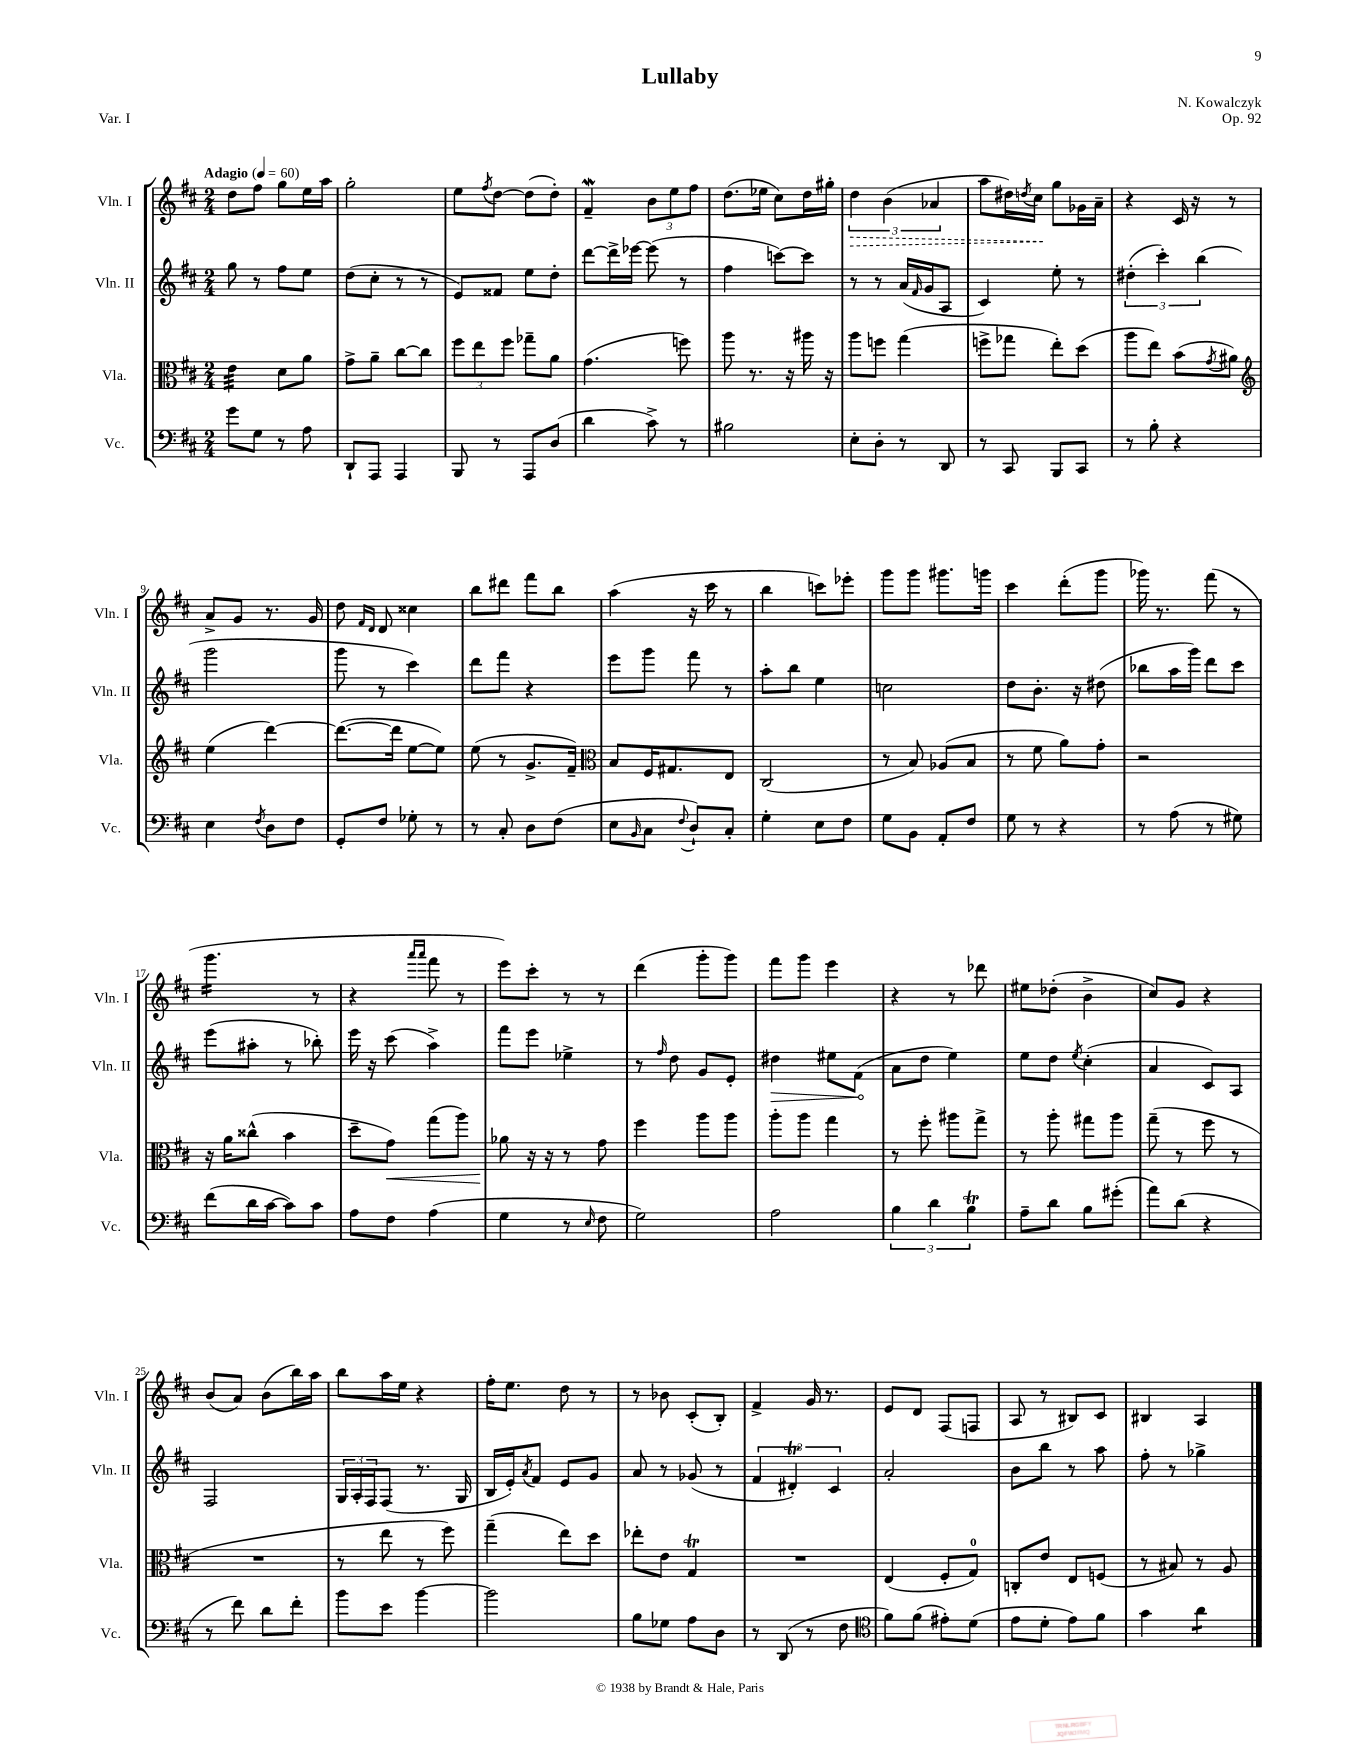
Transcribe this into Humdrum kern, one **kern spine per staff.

**kern	**kern	**kern	**kern
*staff4	*staff3	*staff2	*staff1
*clefF4	*clefC3	*clefG2	*clefG2
*k[f#c#]	*k[f#c#]	*k[f#c#]	*k[f#c#]
*M2/4	*M2/4	*M2/4	*M2/4
*MM60	*MM60	*MM60	*MM60
8g\L	4e\	8gg\	8dd\L
8G\J	.	8r	8ff#\J
8r	8d\L	8ff#\L	8gg\L
8A\	8a\J	8ee\J	16ee\L
.	.	.	16aa\JJ
=	=	=	=
8DD`/L	8g^\L	(8dd\L	2gg'\
8AAA/J	8a~\J	8cc#'\J	.
4AAA/	[8cc#\L	8r	.
.	8cc#\]J	8r	.
=	=	=	=
8BBB/	12ff#\L	8e/L)	8ee\L
.	12ee\	.	.
.	.	.	8qff#/
8r	.	8f##/J	[8dd\J
.	12ff#\J	.	.
8AAA/L	8gg-~\L	8ee\L	(8dd\]L
(8D/J	8a\J	8dd'\J	8dd'\J)
=	=	=	=
4d\	(4.g\	[8ddd\L	4f#~/
.	.	16ddd^\]L	.
.	.	[16eee-\JJ	.
8c#^\)	.	(8eee-\]	12b\L
.	.	.	12ee\
8r	8ff\)	8r	.
.	.	.	12ff#\J
=	=	=	=
2B#\	8aa\	4ff#\	(8.dd\L
.	8.r	.	.
.	.	.	16ee-\Jk
.	.	[8ccc\L)	8cc#\L)
.	16r	.	.
.	16aa#\	8ccc\]J	16dd\L
.	16r	.	16gg#'\JJ
=	=	=	=
8E'\L	8aa\L	8r	6dd\
8D'\J	8ff\J	8r	.
.	.	.	(6b\
8r	(4gg\	(16a/LL	.
.	.	16qqf#/	.
.	.	16g/J	.
.	.	.	6a-/
8DD/	.	8A/J	.
=	=	=	=
8r	8ff^\L	4c#/)	8aa\L
8CC#/	8gg-\J	.	16dd#\L)
.	.	.	8qdd/
.	.	.	16cc#\JJ
8BBB/L	8ee'\L)	8ee'\	8gg\L
8CC#/J	(8dd\J	8r	16g-\L
.	.	.	16a~\JJ
=	=	=	=
8r	8aa\L	(6dd#'\	4r
8B'\	8ee\J)	.	.
.	.	6ccc#'\)	.
4r	(8b\L	.	16c#/
.	.	.	16r
.	.	(6bb\	.
.	8qg/	.	.
.	8a#\J)	.	8r
=	=	=	=
*	*clefG2	*	*
4E\	(4ee\	2ggg\	8a^/L
.	.	.	8g/J
8qF#/	.	.	.
8D\L	[4ddd\)	.	8.r
8F#\J	.	.	.
.	.	.	16g/
=	=	=	=
8GG'/L	(8.ddd\_L	8ggg\	8dd\
.	.	.	16qqf#/LL
.	.	.	16qqd/JJ
8F#/J	.	8r	8d/
.	16ddd\]Jk	.	.
8G-'\	[8ee\L	4ccc#\)	4cc##\
8r	8ee\]J)	.	.
=	=	=	=
8r	(8ee\	8ddd\L	8bb\L
8C#'/	8r	8fff#\J	8ddd#\J
8D\L	8.g^/L	4r	8fff#\L
(8F#\J	.	.	8bb\J
.	16f#~/Jk)	.	.
=	=	=	=
*	*clefC3	*	*
8E\L	8B/L	8eee\L	(4aa\
16qqBB/	.	.	.
8C#\J	16F#/K	8ggg\J	.
.	8.G#/	.	.
8qqF#/	.	.	.
8D`/L)	.	8fff#\	16r
.	.	.	16ccc#\
8C#'/J	8E/J	8r	8r
=	=	=	=
4G'\	(2C#/	8aa'\L	4bb\
.	.	8bb\J	.
8E\L	.	4ee\	8ccc\L)
8F#\J	.	.	8eee-'\J
=	=	=	=
8G\L	8r	2cc\	8ggg\L
8BB\J	8B/)	.	8ggg\J
8AA'/L	(8A-/L	.	8.ggg#\L
8F#/J	8B/J	.	.
.	.	.	16ggg\Jk
=	=	=	=
8G\	8r	8dd\L	4ccc#\
8r	8f#\	8.b'\J	.
4r	8a\L)	.	(8ddd'\L
.	.	16r	.
.	8g'\J	(8dd#\	8ggg\J
=	=	=	=
8r	2r	8bb-\L	16ggg-\)
.	.	.	8.r
(8A\	.	16aa\L	.
.	.	16ggg\JJ)	.
8r	.	8ddd\L	(8fff#\
8G#\)	.	8ccc#\J	8r
=	=	=	=
(8f#\L	16r	(8eee\L	4.ggg\
.	16a\LK	.	.
16d\L	(8cc##^^\J	8aa#'\J	.
[16c#\JJ	.	.	.
8c#\]L)	4b\	8r	.
8c#\J	.	8bb-'\)	8r
=	=	=	=
8A\L	8dd~\L	16eee\	4r
.	.	16r	.
8F#\J	8g\J)	(8ccc#\	.
.	.	.	16qqaaa/LL
.	.	.	16qqaaa/JJ
(4A\	(8gg\L	4aa^\)	8fff#\
.	8aa\J)	.	8r
=	=	=	=
4G\	8a-\	8fff#\L	8eee\L)
.	16r	8eee\J	8ccc#'\J
.	16r	.	.
8r	8r	4ee-^\	8r
16qqE/	.	.	.
8F#\	8g\	.	8r
=	=	=	=
2G\)	4ff#\	8r	(4ddd\
.	.	16qqff#/	.
.	.	8dd\	.
.	8aa\L	8g/L	8ggg'\L
.	8aa\J	8e'/J	8ggg\J)
=	=	=	=
2A\	8aa'\L	4dd#\	8fff#\L
.	8aa\J	.	8ggg\J
.	4gg\	8ee#\L	4eee\
.	.	(8f#\J	.
=	=	=	=
6B\	8r	8a\L	4r
.	8ff#'\	8dd\J	.
6d\	.	.	.
.	8aa#\L	4ee\)	8r
6B\	.	.	.
.	8gg^\J	.	8ddd-\
=	=	=	=
8A~\L	8r	8ee\L	8ee#\L
8d\J	8aa'\	8dd\J	(8dd-'\J
.	.	8qee/	.
8B\L	8gg#\L	(4cc#'\	4b^\
(8g#'\J	8aa\J	.	.
=	=	=	=
8a\L)	(8gg~\	4a/	8cc#/L)
(8d\J	8r	.	8g/J
4r	8ff#\	8c#/L)	4r
.	8r	8A/J	.
=	=	=	=
8r	2r	2F#/	(8b/L
8f#\)	.	.	8a/J)
8d\L	.	.	(8b\L
8f#'\J	.	.	16bb\L)
.	.	.	16aa\JJ
=	=	=	=
8b\L	8r	24G/LL	8bb\L
.	.	24A'/	.
.	.	24F#/J	.
8e\J	8ee\	(8F#/J	16aa\L
.	.	.	16ee\JJ
[4b\	8r	8.r	4r
.	8ff#\)	.	.
.	.	16G/	.
=	=	=	=
2b\]	(4gg~\	16B/LL	16ff#'\LK
.	.	16e'/J)	8.ee\J
.	.	8qa/	.
.	.	8f#/J	.
.	8ee\L)	8e/L	8dd\
.	8dd\J	8g/J	8r
=	=	=	=
8B\L	8ee-'\L	8a/	8r
8G-\J	8e\J	8r	8b-\
8A\L	4G/	(8g-/	(8c#'/L
8D\J	.	8r	8B'/J)
=	=	=	=
8r	2r	6f#/	4f#^/
(8DD/	.	.	.
.	.	6d#'/)	.
8r	.	.	16g/
.	.	.	8.r
.	.	6c#/	.
8F#\	.	.	.
=	=	=	=
*clefC4	*	*	*
8f#\L)	(4E/	2a'/	8e/L
(8f#\J	.	.	8d/J
8e#'\L)	8F#'/L	.	(8F#/L
(8d\J	8G/J)	.	8F/J
=	=	=	=
8e\L	8C'/L	8b\L	8A/
8d'\J	8e/J	8bb\J	8r
8e\L)	8E/L	8r	8B#/L)
8f#\J	(8F/J	8aa\	8c#/J
=	=	=	=
4g\	8r	8ff#'\	4B#/
.	8B#/)	8r	.
4a\	8r	4gg-^\	4A/
.	8A/	.	.
==	==	==	==
*-	*-	*-	*-
